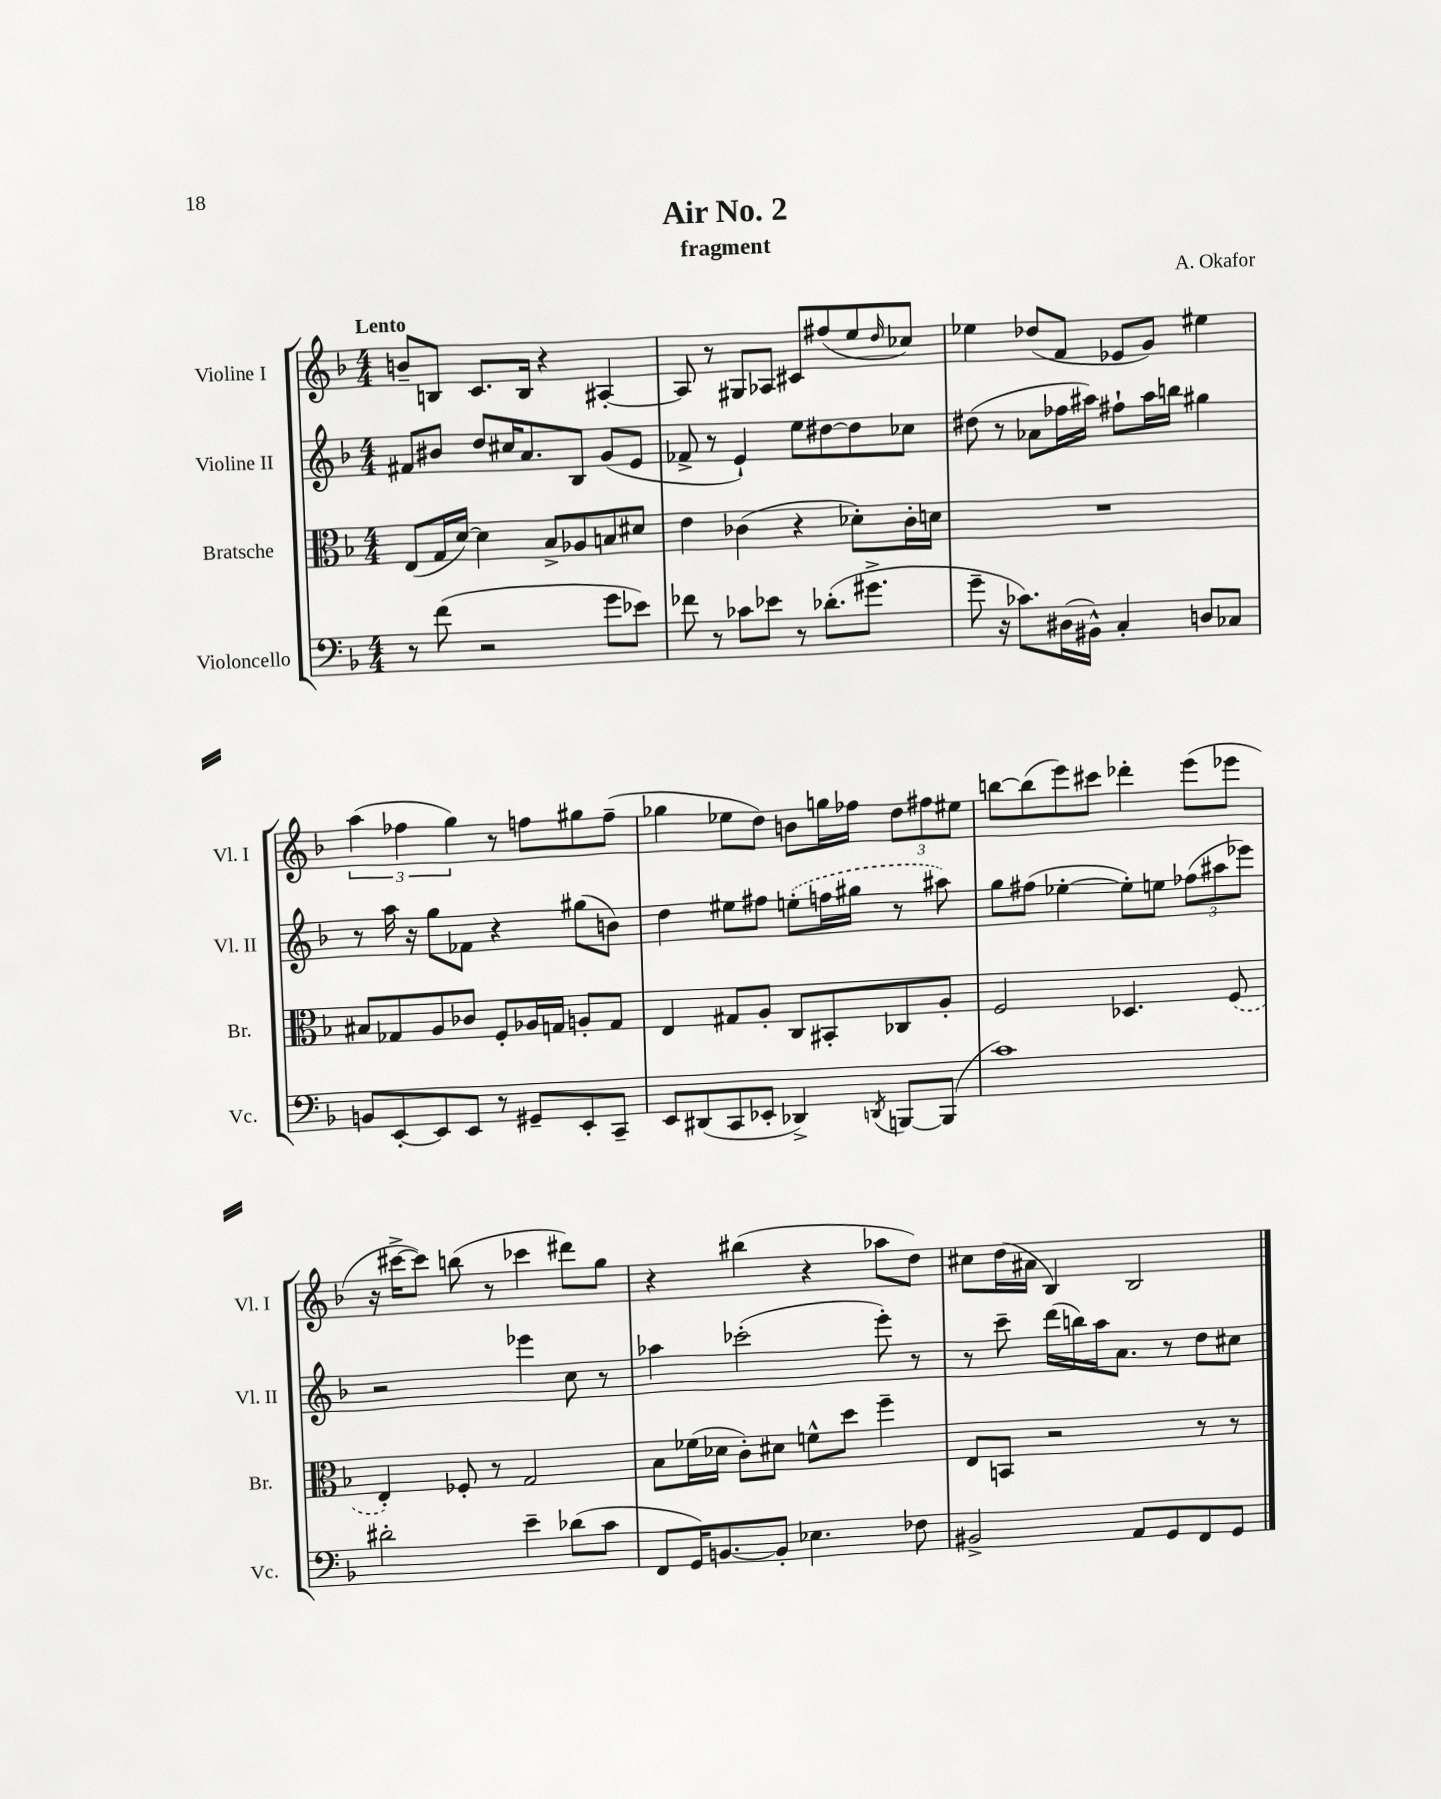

**kern	**kern	**kern	**kern
*staff4	*staff3	*staff2	*staff1
*clefF4	*clefC3	*clefG2	*clefG2
*k[b-]	*k[b-]	*k[b-]	*k[b-]
*M4/4	*M4/4	*M4/4	*M4/4
8r	(8E	8f#	8b~
(8f	16G	8b#	8B
.	[16d)	.	.
2r	4d]	8dd	8.c
.	.	16cc#	.
.	.	8.a	16B
.	8B-^	.	4r
.	8A-	8B-	.
8g	8B	(8g	[4A#'
8e-)	8d#	8e	.
=	=	=	=
8f-	4e	8f-^	8A#]
8r	.	8r	8r
8c-	(4c-	4e`)	8G#
8e-	.	.	8A-
8r	4r	8ee	8c#
(8.d-'	.	[8dd#	(8ff#
.	8d-')	8dd#]	8ee
8.g#^	.	.	.
.	.	.	16qqdd
.	16c-'	8cc-	8cc-)
.	16d	.	.
=	=	=	=
8g~	1r	(8dd#	4ee-
16r	.	8r	.
8.c-)	.	.	.
.	.	8a-	(8dd-
(16D#	.	16ff-	8f
16BB#^^)	.	16aa#)	.
4C'	.	8ff#`	8e-
.	.	16aa#	8g)
.	.	16bb	.
8D	.	4gg#	4ee#
8C-	.	.	.
=	=	=	=
8BB	8B#	8r	(6aa
[8EE'	8G-	16aa	.
.	.	.	6ff-
.	.	16r	.
8EE]	8A	8gg	.
.	.	.	6gg)
8EE	8c-	8f-	.
8r	8F'	4r	8r
8GG#~	16A-	.	8ff
.	16G	.	.
8EE'	8A'	(8gg#	8gg#
8CC~	8G	8b)	(8ff~
=	=	=	=
8EE	4E	4dd	4gg-
(8DD#	.	.	.
8CC	8G#	8ee#	8ee-
8EE-'	8A'	8ff#	8dd)
4DD-^)	8C	(8ee'	8b
.	8BB#'	16ff	16gg
.	.	16gg#	16ff-
8qDD	.	.	.
[8BBB	8C-	8r	12dd
.	.	.	12ff#
(8BBB]	8A'	8aa#)	.
.	.	.	12ee#
=	=	=	=
1c)	2F	8gg	[8bb
.	.	(8ff#	(8bb]
.	.	[4ee-'	8eee)
.	.	.	8ccc#
.	4.D-	8ee-'])	4ddd-'
.	.	8ee	.
.	.	(12ff-	(8eee
.	.	12aa#	.
.	(8F	.	8eee-
.	.	12eee-)	.
=	=	=	=
2d#'	4E')	2r	16r
.	.	.	[16ccc#^
.	.	.	8ccc#])
.	8F-'	.	(8bb
.	8r	.	8r
4e~	2G	4eee-	4ccc-
(8d-	.	8cc	8ddd#)
8c	.	8r	8gg
=	=	=	=
8FF	8B-	4aa-	4r
16GG)	(16f-	.	.
[8.BB	16d-	.	.
.	8c')	(2ccc-'	(4bb#
8BB']	8d#	.	.
4.E-	8f^^	.	4r
.	8dd	.	.
.	4ff~	8eee')	8aa-
8F-	.	8r	8dd)
=	=	=	=
2BB#^	8E	8r	8cc#
.	8BB	8ccc~	(16dd
.	.	.	16a#
.	2r	(16ddd	4B-)
.	.	16bb)	.
.	.	16aa	.
.	.	8.a	.
8AA	.	.	2B-
8GG	.	8r	.
8FF	8r	8dd	.
8GG	8r	8cc#	.
==	==	==	==
*-	*-	*-	*-
